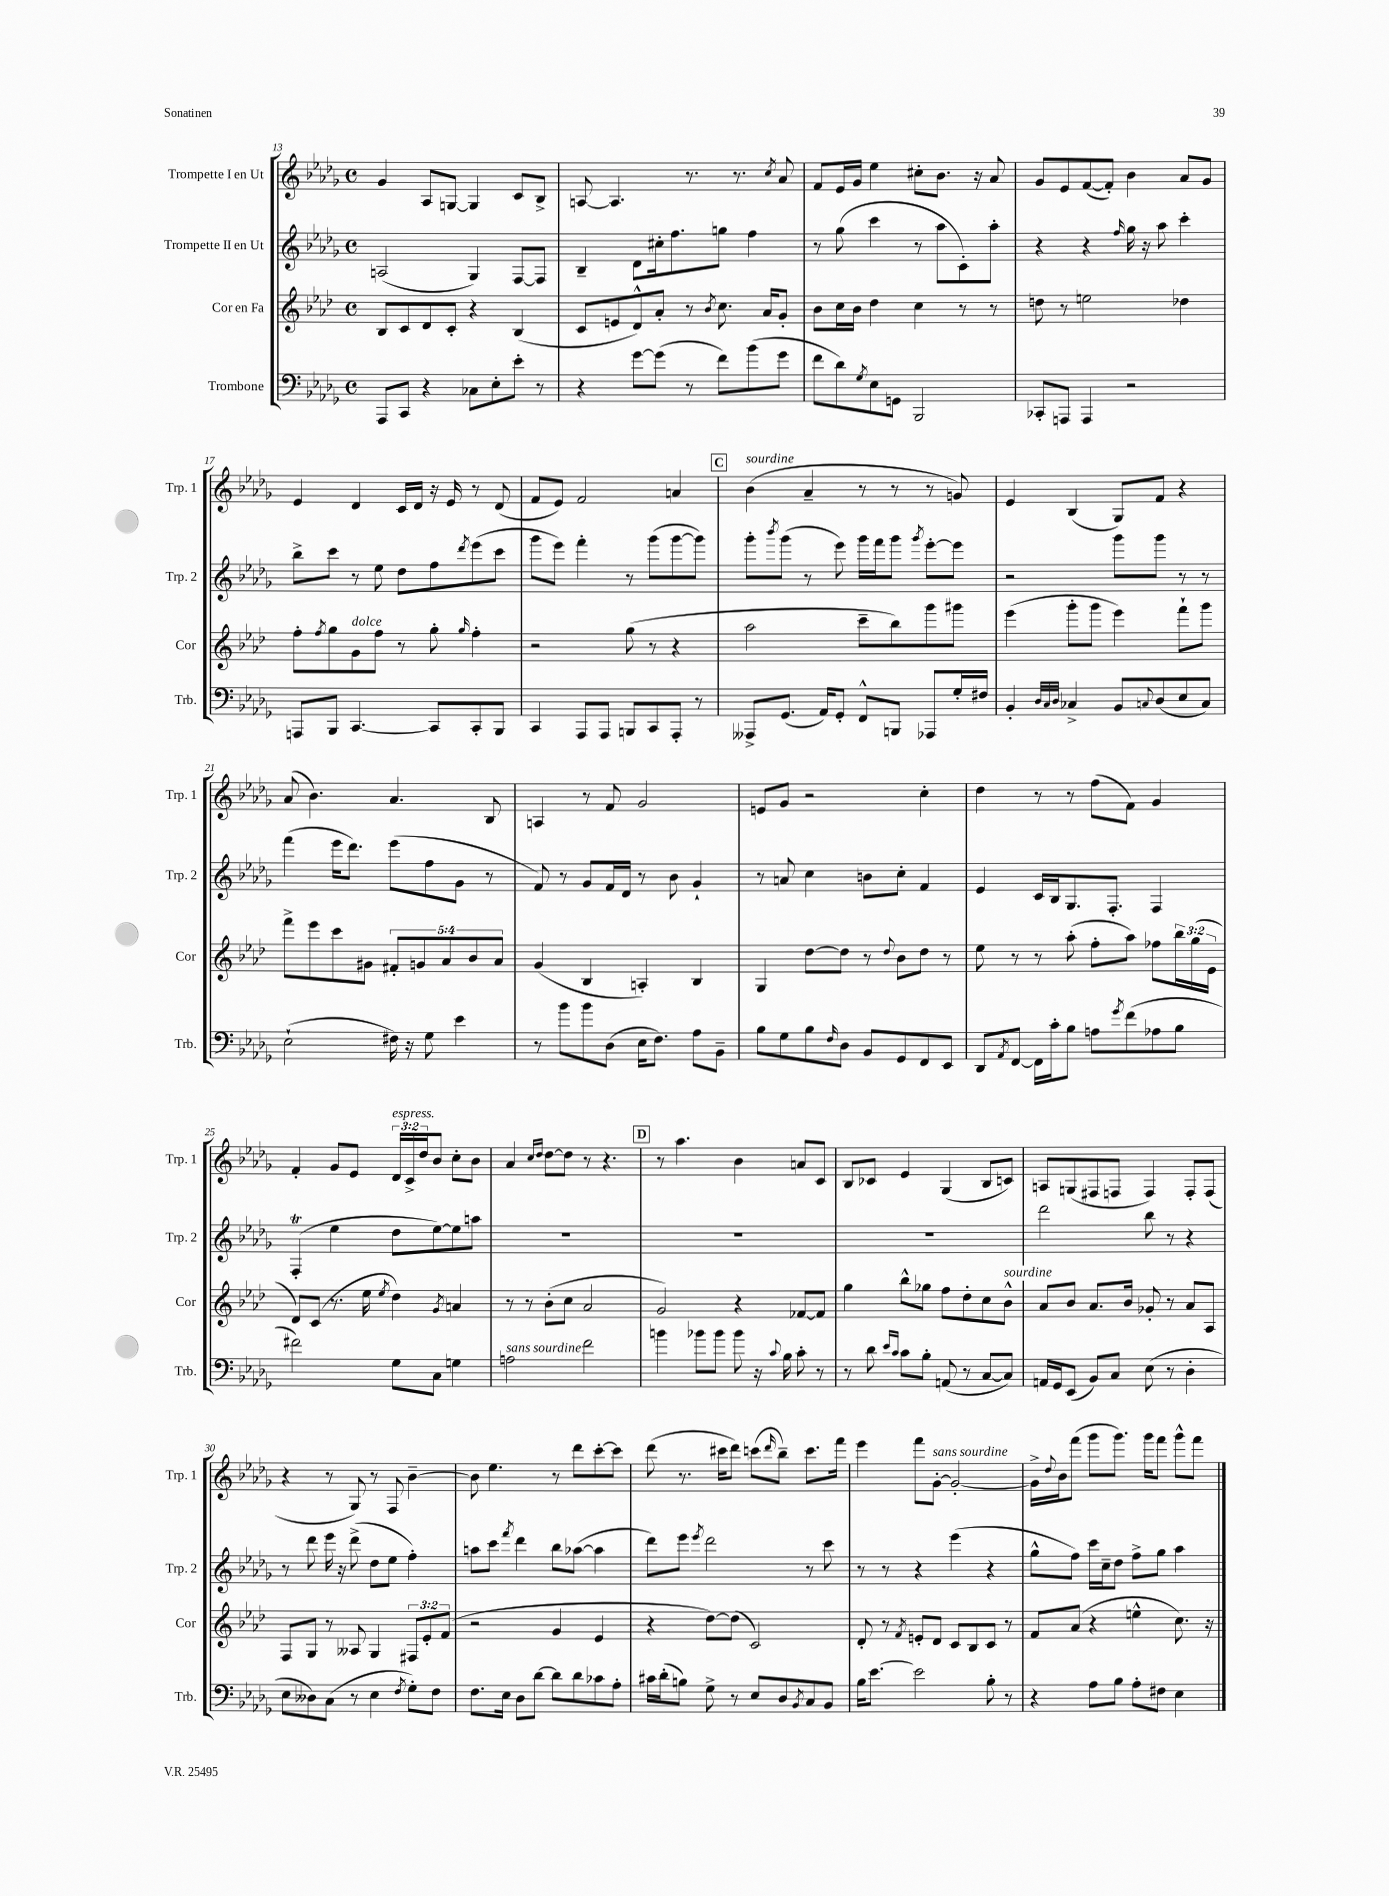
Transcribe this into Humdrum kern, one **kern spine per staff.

**kern	**kern	**kern	**kern
*staff4	*staff3	*staff2	*staff1
*clefF4	*clefG2	*clefG2	*clefG2
*k[b-e-a-d-g-]	*k[b-e-a-d-]	*k[b-e-a-d-g-]	*k[b-e-a-d-g-]
*M4/4	*M4/4	*M4/4	*M4/4
*met(c)	*met(c)	*met(c)	*met(c)
8AAA-/L	8B-/L	(2A/	4g-/
8CC/J	8c/	.	.
4r	8d-/	.	8A-/L
.	8c'/J	.	[8G/J
8C-\L	4r	4G-/)	4G/]
8E-'\	.	.	.
8e-'\J	(4B-/	[8F/L	8c/L
8r	.	8F/]J	8B-^/J
=	=	=	=
4r	8c/L	4B-~/	[8A/
.	8e/	.	4.A/]
[8g-\L	8d-^^/)	8d-\L	.
(8g-\]J	8a-'/J	16cc#'\k	.
.	.	8.ff\	.
8r	8r	.	8.r
.	8qb-/	.	.
8f\L)	8.cc\	8gg\J	.
.	.	.	8.r
(8b-\	.	4ff\	.
.	16a-/LK	.	.
.	.	.	8qcc/
8g-\J	8g'/J	.	8a-/
=	=	=	=
8f\L	8b-\L	8r	8f/L
8d-\)	16cc\L	(8gg-\	16e-/L
.	16b-\JJ	.	16g-/JJ
8qG-/	.	.	.
8E-\	4dd-\	4ccc\	4ee-\
8GG\J	.	.	.
2BBB-/	4cc\	8r	8cc#'\L
.	.	8aa-\L	8.b-\J
.	8r	8c'\)	.
.	.	.	16r
.	8r	8aa-'\J	8a-/
=	=	=	=
8CC-'/L	8dd\	4r	8g-/L
8AAA/J	8r	.	8e-/
4AAA/	2ee\	4r	([8f/
.	.	.	8f'/]J)
.	.	16qqff/	.
2r	.	16gg-\	4b-\
.	.	16r	.
.	.	8aa-\	.
.	4dd-\	4ccc'\	8a-/L
.	.	.	8g-/J
=	=	=	=
8AAA/L	8ff'\L	8bb-^\L	4e-/
.	8qff/	.	.
8BBB-/J	8gg\	8ccc\J	.
[4.CC/	8g\	8r	4d-/
.	8ff\J	8ee-\	.
.	8r	8dd-\L	16c/LL
.	.	.	16d-/JJ
8CC/]L	8gg'\	8ff\	16r
.	.	.	16e-/
.	16qqgg/	8qddd-/	.
8CC'/	4ff'\	(8eee-\	8r
8BBB-/J	.	8ccc\J	(8d-/
=	=	=	=
4CC/	2r	8ggg-\L	8f/L
.	.	8eee-\J)	8e-/J)
8AAA-/L	.	4fff'\	2f/
8AAA-/J	.	.	.
8BBB/L	(8gg\	8r	.
8CC/	8r	(8ggg-\L	.
8AAA-'/J	4r	[8ggg-\	4a/
8r	.	8ggg-\]J)	.
=	=	=	=
8AAA--^/L	2aa-\	8ggg-'\L	(4b-\
.	.	8qbbb-/	.
(8.GG-/J	.	(8ggg-\J	.
.	.	8r	4a-~/
16AA-/LK)	.	.	.
8GG-'/J	.	8eee-\)	.
8FF^^/L	8ccc~\L	16ggg-\LL	8r
.	.	16fff\J	.
8BBB/J	8bb-\)	8ggg-\J	8r
.	.	8qggg-/	.
8AAA-/L	8ggg\	[8eee-'\L	8r
16G-'/L	8ggg#\J	8eee-\]J	8g/)
16F#/JJ	.	.	.
=	=	=	=
4BB-'/	(4eee-\	2r	4e-/
32qqD-/LLL	.	.	.
32qqC/	.	.	.
32qqD-/JJJ	.	.	.
4C-^/	8ggg'\L	.	(4B-/
.	8ggg\J	.	.
8BB-/L	4eee-\)	8ggg-\L	8G-/L)
8qqC/	.	.	.
(8D-/	.	8ggg-\J	8f/J
8E-/	8fff`\L	8r	4r
8C/J)	8ggg\J	8r	.
=	=	=	=
(2E-`\	8fff^\L	(4fff\	(8a-/
.	8eee-\	.	4.b-\)
.	8ccc\	16eee-\LK	.
.	.	8.ddd-\J)	.
.	8g#\J	.	.
16F#\)	10f#'/L	(8eee-\L	4.a-/
16r	.	.	.
.	10g/	.	.
8G-\	.	8ff\	.
.	10a-/	.	.
4e-\	.	8g-\J	.
.	10b-/	.	.
.	.	8r	8B-/
.	10a-/J	.	.
=	=	=	=
8r	(4g/	8f/)	4A/
8b-\L	.	8r	.
8b-\	4B-/	8g-/L	8r
(8D-\J	.	16f/L	8f/
.	.	16d-/JJ	.
16E-\LK	4A'/)	8r	2g-/
8.F\J)	.	.	.
.	.	8b-\	.
8A-\L	4B-/	4g-`/	.
8BB-~\J	.	.	.
=	=	=	=
8B-\L	4G/	8r	8e/L
8G-\	.	8a/	8g-/J
8B-\	[8dd-\L	4cc\	2r
16qqF/	.	.	.
8D-\J	8dd-\]J	.	.
8BB-/L	8r	8b\L	.
.	8qqdd-/	.	.
8GG-/	8b-\L	8cc'\J	.
8FF/	8dd-\J	4f/	4cc'\
8EE-/J	8r	.	.
=	=	=	=
8DD-/L	8ee-\	4e-/	4dd-\
8qAA-/	.	.	.
[8FF/J	8r	.	.
16FF\]LL	8r	16c/LL	8r
16c'\J	.	16B-/J	.
8B-\J	(8aa-'\	8.G-/	8r
8A\L	8ff'\L	.	(8ff\L
.	.	8.F'/J	.
8qg-/	.	.	.
(8f\	8aa-\J)	.	8f\J)
8A-\	8ff-\L	4F/	4g-/
8B-\J	24bb-\L	.	.
.	(24gg\	.	.
.	24e-\JJ	.	.
=	=	=	=
2f#\)	8d-/L)	(4F'/	4f'/
.	(8c/J	.	.
.	8.r	4ee-\	8g-/L
.	.	.	8e-/J
.	16ee-\	.	.
.	8qee-/	.	.
8G-\L	4dd-\)	8dd-\L	24d-/LL
.	.	.	24c^/
.	.	.	24dd-/J
8C\J	.	[8ee-\)	8b-/J
.	8qg/	.	.
4G\	4a/	8ee-\]	8cc'\L
.	.	8aa\J	8b-\J
=	=	=	=
2A\	8r	1r	4a-/
.	8r	.	.
.	.	.	16qqcc/LL
.	.	.	16qqdd-/JJ
.	(8b-'\L	.	[8dd-\L
.	8cc\J	.	8dd-\]J
2f\	2a-/	.	8r
.	.	.	4.r
=	=	=	=
4b\	2g/)	1r	8r
.	.	.	4.aa-\
8b-\L	.	.	.
8b-\J	.	.	.
8b-\	4r	.	4b-\
16r	.	.	.
8qqc/	.	.	.
16B-\	.	.	.
8c'\	[8f-/L	.	8a/L
8r	8f-/]J	.	8c/J
=	=	=	=
8r	4gg\	1r	8B-/L
8d-\	.	.	8c-/J
16qqe-/LL	.	.	.
16qqc/JJ	.	.	.
8c\L	8bb-^^\L	.	4e-/
8B-'\J	8gg-\J	.	.
(8AA/	8ff\L	.	(4G-/
8r	8dd-'\	.	.
[8C/L	8cc\	.	8B-/L
8C/]J)	8b-^^\J	.	8c/J)
=	=	=	=
16AA/LL	8a-/L	2ddd-\	8A/L
16GG-/J	.	.	.
(8EE-/J	8b-/J	.	(8G/
8BB-/L)	8.a-/L	.	8F#/
8C/J	.	.	8F/J
.	16b-/Jk	.	.
(8E-\	8g-'/	8bb-\	4F/)
8r	8r	8r	.
4D-'\	8a-/L	4r	8F'/L
.	8A-/J	.	(8F/J
=	=	=	=
8E-\L	8F/L	8r	4r
8D--\)	8G/J	8ddd-\	.
(8C\J	8r	16eee-\	8r
.	.	16r	.
8r	8A--/	(8ddd-^\	8G-/)
4E-\	4G/	8dd-\L	8r
.	.	8ee-\J	8F/
8qF/	.	.	.
8G-'\L)	12F#/L	4ff'\)	[4b-~\
.	12e-'/	.	.
8F\J	.	.	.
.	(12f/J	.	.
=	=	=	=
8.F\L	2r	8aa\L	8b-\]
.	.	8ccc\J	4.ee-\
16E-\Jk	.	.	.
.	.	8qfff/	.
8D-\L	.	4ddd-\	.
[8d-\J	.	.	.
8d-\]L	4g/	8bb-\L	8r
8d-\	.	([8aa-\J	8ddd-\L
8c-\	4e-/	4aa-\]	[8ccc'\
8A-'\J	.	.	8ccc\]J
=	=	=	=
16c#\LL	4r	8ddd-\L)	(8ddd-\
(16d-'\J	.	.	.
8B\J)	.	8eee-\J	8.r
.	.	8qeee-/	.
8G-^\	[8dd-\L)	2ddd-\	.
.	.	.	16ccc#\LK
8r	(8dd-\]J	.	8ddd-\J)
8E-/L	2c/)	.	(8ccc\L
.	.	.	16qqddd-/
8D-/	.	.	8bb-~\J)
8qBB-/	.	.	.
8C/	.	8r	8.ccc\L
8BB-/J	.	8ccc\	.
.	.	.	16fff\Jk
=	=	=	=
16B-\LK	8d-'/	8r	4eee-\
[8.e-\J	.	.	.
.	8r	8r	.
.	8qf/	.	.
2e-\]	8e'/L	4r	8fff\L
.	8d-/J	.	[8g-'\J
.	8c/L	(4eee-\	2g-'/_
.	8B-/	.	.
8B-'\	8c/J	4r	.
8r	8r	.	.
=	=	=	=
4r	8f/L	8gg-^^\L	16g-^\]LL
.	.	.	8qqdd-/
.	.	.	16b-\J
.	(8a-/J	8ff\J)	(8fff\J
8A-\L	4r	16ccc\LL	8ggg-\L
.	.	16cc~\J	.
8B-\J	.	8dd-\J	8.ggg-\J)
8A-'\L	4ee^^\	8ff^\L	.
.	.	.	16ggg-\LK
8F#\J	.	8gg-\J	8fff\J
4E-\	8.cc\)	4aa-\	8ggg-^^\L
.	.	.	8fff\J
.	16r	.	.
==	==	==	==
*-	*-	*-	*-
